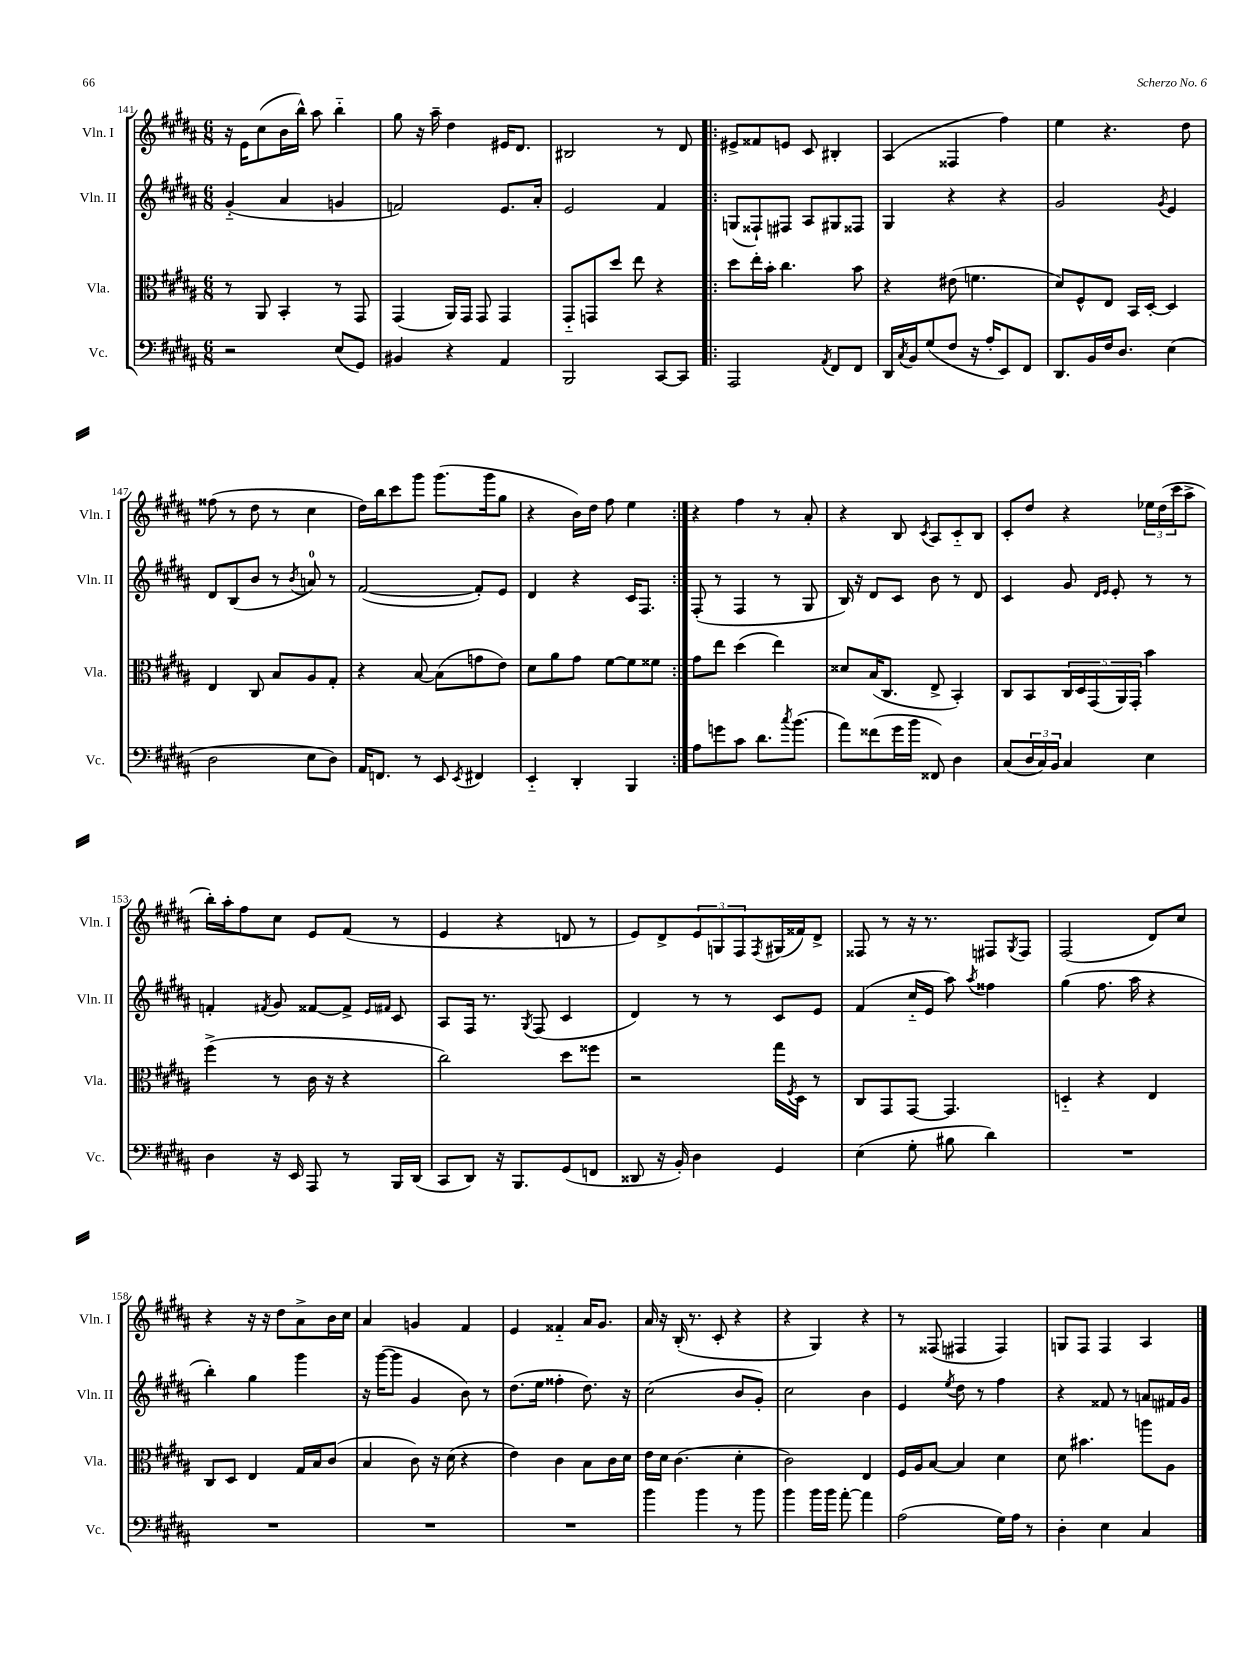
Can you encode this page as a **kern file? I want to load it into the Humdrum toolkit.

**kern	**kern	**kern	**kern
*part4	*part3	*part2	*part1
*staff4	*staff3	*staff2	*staff1
*I"Vc.	*I"Vla.	*I"Vln. II	*I"Vln. I
*I'Vc.	*I'Vla.	*I'Vln. II	*I'Vln. I
*clefF4	*clefC3	*clefG2	*clefG2
*k[f#c#g#d#a#]	*k[f#c#g#d#a#]	*k[f#c#g#d#a#]	*k[f#c#g#d#a#]
*M6/8	*M6/8	*M6/8	*M6/8
=141	=141	=141	=141
2r	8r	(4g#/	16r
.	.	.	16e\KL
.	8AA#/	.	(8cc#\
.	4BB'/	4a#/	16b\L
.	.	.	16bb^^\JJ)
.	.	.	8aa#\
(8E/L	8r	4gn/	4bb\
8GG#/J)	8GG#/	.	.
=142	=142	=142	=142
4BB#X/	(4GG#/	2fn/)	8gg#\
.	.	.	16r
.	.	.	16aa#~\
4r	16AA#/LL)	.	4dd#\
.	16GG#/JJ	.	.
.	8GG#/	.	.
4AA#/	4GG#/	8.e/L	16e#X/KL
.	.	.	8.d#/J
.	.	16a#'/Jk	.
=143	=143	=143	=143
2BBB/	8GG#/L	2e/	2B#X/
.	8GGn/	.	.
.	8dd#/J	.	.
.	8ee\	.	.
[8CC#/L	4r	4f#/	8r
8CC#/J]	.	.	8d#/
=144!|:	=144!|:	=144!|:	=144!|:
2AAA#/	8dd#\L	(8Gn/L	8e#X^/L
.	16ee'\L	8F##X`/)	8f##X/
.	16b'\JJ	.	.
.	4.cc#\	8F#X/J	8en/J
.	.	8A#/L	8c#/
8qAA#/	.	.	.
8FF#/L	.	8G#X/	4B#X'/
8FF#/J	8b\	8F##X/J	.
=145	=145	=145	=145
16DD#/LL	4r	4G#/	(4A#/
8qC#/	.	.	.
16BB/J	.	.	.
(8G#/	.	.	.
8F#/J	(8e#X\	4r	4F##X/
16r	4.fn\	.	.
16A#'/KL	.	.	.
8EE/)	.	4r	4ff#\)
8FF#/J	.	.	.
=146	=146	=146	=146
8.DD#/L	8d#/L)	2g#/	4ee\
.	8F#^^/	.	.
16BB/L	.	.	.
16F#/J	8E/J	.	4.r
8.D#/J	.	.	.
.	16BB/LL	.	.
.	[16D#'/JJ	.	.
.	.	8qg#/	.
(4E\	4D#/]	4e/	.
.	.	.	8dd#\
!!LO:LB:g=z
=147	=147	=147	=147
2D#\	4E/	8d#/L	(8ff##X\
.	.	(8B/	8r
.	8C#/	8b/J	8dd#\
.	8B/L	8r	8r
.	.	8qb/	.
8E\L	8A#/	8an/)	4cc#\
8D#\J)	8G#'/J	8r	.
=148	=148	=148	=148
16AA#/KL	4r	([2f#/	16dd#\LL)
8.FFn/J	.	.	16bb\J
.	.	.	8ccc#\
8r	[8B/	.	8ggg#\J
8EE/	(8B\L]	.	(8.ggg#\L
8qEE/	.	.	.
4FF#X/	8gn\	8f#'/L])	.
.	.	.	16ggg#\k
.	8e\J)	8e/J	8gg#\J
=149	=149	=149	=149
4EE/	8d#\L	4d#/	4r
.	8a#\	.	.
4DD#'/	8g#\J	4r	16b\LL)
.	.	.	16dd#\JJ
.	[8f#\L	.	8ff#\
4BBB/	8f#\]	16c#/KL	4ee\
.	.	8.F#/J	.
.	8f##X\J	.	.
=150:|!	=150:|!	=150:|!	=150:|!
8A#\L	8g#\L	(8F#'/	4r
8gn\	8ee\J	8r	.
8c#\J	(4dd#\	4F#/	4ff#\
8.d#\L	.	.	.
.	4ee\)	8r	8r
8qcc#/	.	.	.
(8.b\J	.	.	.
.	.	8G#/	8a#'/
=151	=151	=151	=151
8a#\L)	8d##X/L	16B/)	4r
.	.	16r	.
(8f##X\	(16B/K	8d#/L	.
.	8.C#/J	.	.
16g#\L	.	8c#/J	8B/
16b\JJ	.	.	.
.	.	.	8qc#/
8FF##X/)	8E^/	8b\	8A#/L
4D#\	4BB'/)	8r	8c#/
.	.	8d#/	8B/J
=152	=152	=152	=152
(8C#/L	8C#/L	4c#/	8c#'/L
24D#/L	8BB/	.	8dd#/J
24C#/)	.	.	.
24BB/JJ	.	.	.
4C#/	20C#/L	8g#/	4r
.	20D#/	.	.
.	(20GG#/	.	.
.	.	16qqd#/LL	.
.	.	16qqe/JJ	.
.	.	8e'/	.
.	20AA#/)	.	.
.	20GG#'/JJ	.	.
4E\	4b\	8r	24ee-X\LL
.	.	.	(24dd#\
.	.	.	24ccc#\J
.	.	8r	8aa#^\J
!!LO:LB:g=z
=153	=153	=153	=153
4D#\	(4ff#^\	4fn'/	16bb'\LL)
.	.	.	16aa#'\J
.	.	.	8ff#\
.	.	8qf#X/	.
16r	8r	8g#/	8cc#\J
16EE/	.	.	.
8AAA#/	16c#\	[8f##X/L	8e/L
.	16r	.	.
8r	4r	8f##^/J]	(8f#/J
.	.	16qqe/LL	.
.	.	16qqf#X/JJ	.
16BBB/LL	.	8c#/	8r
(16DD#/JJ	.	.	.
=154	=154	=154	=154
8CC#/L	2cc#\)	8A#/L	4e/
8DD#/J)	.	16F#/Jk	.
.	.	8.r	.
16r	.	.	4r
8.BBB/L	.	.	.
.	.	8qG#/	.
.	.	(8F#/	.
(8GG#/	8dd#\L	4c#/	8dn/
8FFn/J	8ff##X\J	.	8r
=155	=155	=155	=155
8DD##X/	2r	4d#/)	8e/L)
16r	.	.	8d#^/
16BB'/)	.	.	.
4D#\	.	8r	12e/
.	.	.	12Gn/
.	.	8r	.
.	.	.	12F#/
.	.	.	8qF#/
4GG#/	16gg#\LL	8c#/L	(16G#X/L
.	8qF#/	.	.
.	16D#\JJ	.	16f##X/J)
.	8r	8e/J	8d#^/J
=156	=156	=156	=156
(4E\	8C#/L	(4f#/	8F##X/
.	8GG#/	.	8r
8G#'\	[8GG#/J	16cc#/LL	16r
.	.	16e/JJ	8.r
8B#X\	4.GG#/]	8aa#\)	.
.	.	8qaa#/	.
4d#\)	.	4ff##X\	8F#X/L
.	.	.	8qG#/
.	.	.	8F#/J
=157	=157	=157	=157
2.r	4Dn/	(4gg#\	(2F#/
.	4r	8.ff#\	.
.	.	16aa#\	.
.	4E/	4r	8d#/L)
.	.	.	8cc#/J
!!LO:LB:g=z
=158	=158	=158	=158
2.r	8C#/L	4bb'\)	4r
.	8D#/J	.	.
.	4E/	4gg#\	16r
.	.	.	16r
.	.	.	8dd#\L
.	16G#/LL	4ggg#\	8a#^\
.	16B/J	.	.
.	(8c#/J	.	16b\L
.	.	.	16cc#\JJ
=159	=159	=159	=159
2.r	4B/	16r	4a#/
.	.	([16ggg#\KL	.
.	.	8ggg#\J]	.
.	8c#\)	4g#/	4gn/
.	16r	.	.
.	(16d#\	.	.
.	4r	8b\)	4f#/
.	.	8r	.
=160	=160	=160	=160
2.r	4e\)	(8.dd#\L	4e/
.	.	16ee\Jk	.
.	4c#\	4ff##X'\	4f##X/
.	8B\L	8.dd#\)	16a#/KL
.	.	.	8.g#/J
.	16c#\L	.	.
.	16d#\JJ	16r	.
=161	=161	=161	=161
4b\	16e\LL	(2cc#\	16a#/
.	16d#\JJ	.	16r
.	(4.c#\	.	(16B'/
.	.	.	8.r
4b\	.	.	.
.	.	.	8c#'/
8r	4d#'\	8b/L	4r
8b\	.	8g#'/J)	.
=162	=162	=162	=162
4b\	2c#\)	2cc#\	4r
16b\LL	.	.	4G#/)
16b\JJ	.	.	.
[8a#'\	.	.	.
4a#\]	4E/	4b\	4r
=163	=163	=163	=163
(2A#\	16F#/LL	4e/	8r
.	16A#/J	.	.
.	[8B/J	.	(8F##X/
.	.	8qee/	.
.	4B/]	8dd#\	4F#X/
.	.	8r	.
16G#\LL)	4d#\	4ff#\	4F#/)
16A#\JJ	.	.	.
8r	.	.	.
=164	=164	=164	=164
4D#'\	8d#\	4r	8Gn/L
.	4.b#X\	.	8F#/J
4E\	.	8f##X/	4F#/
.	.	8r	.
4C#/	8aan\L	8an/L	4A#/
.	8A#\J	16f#X/L	.
.	.	16g#/JJ	.
==	==	==	==
*-	*-	*-	*-
